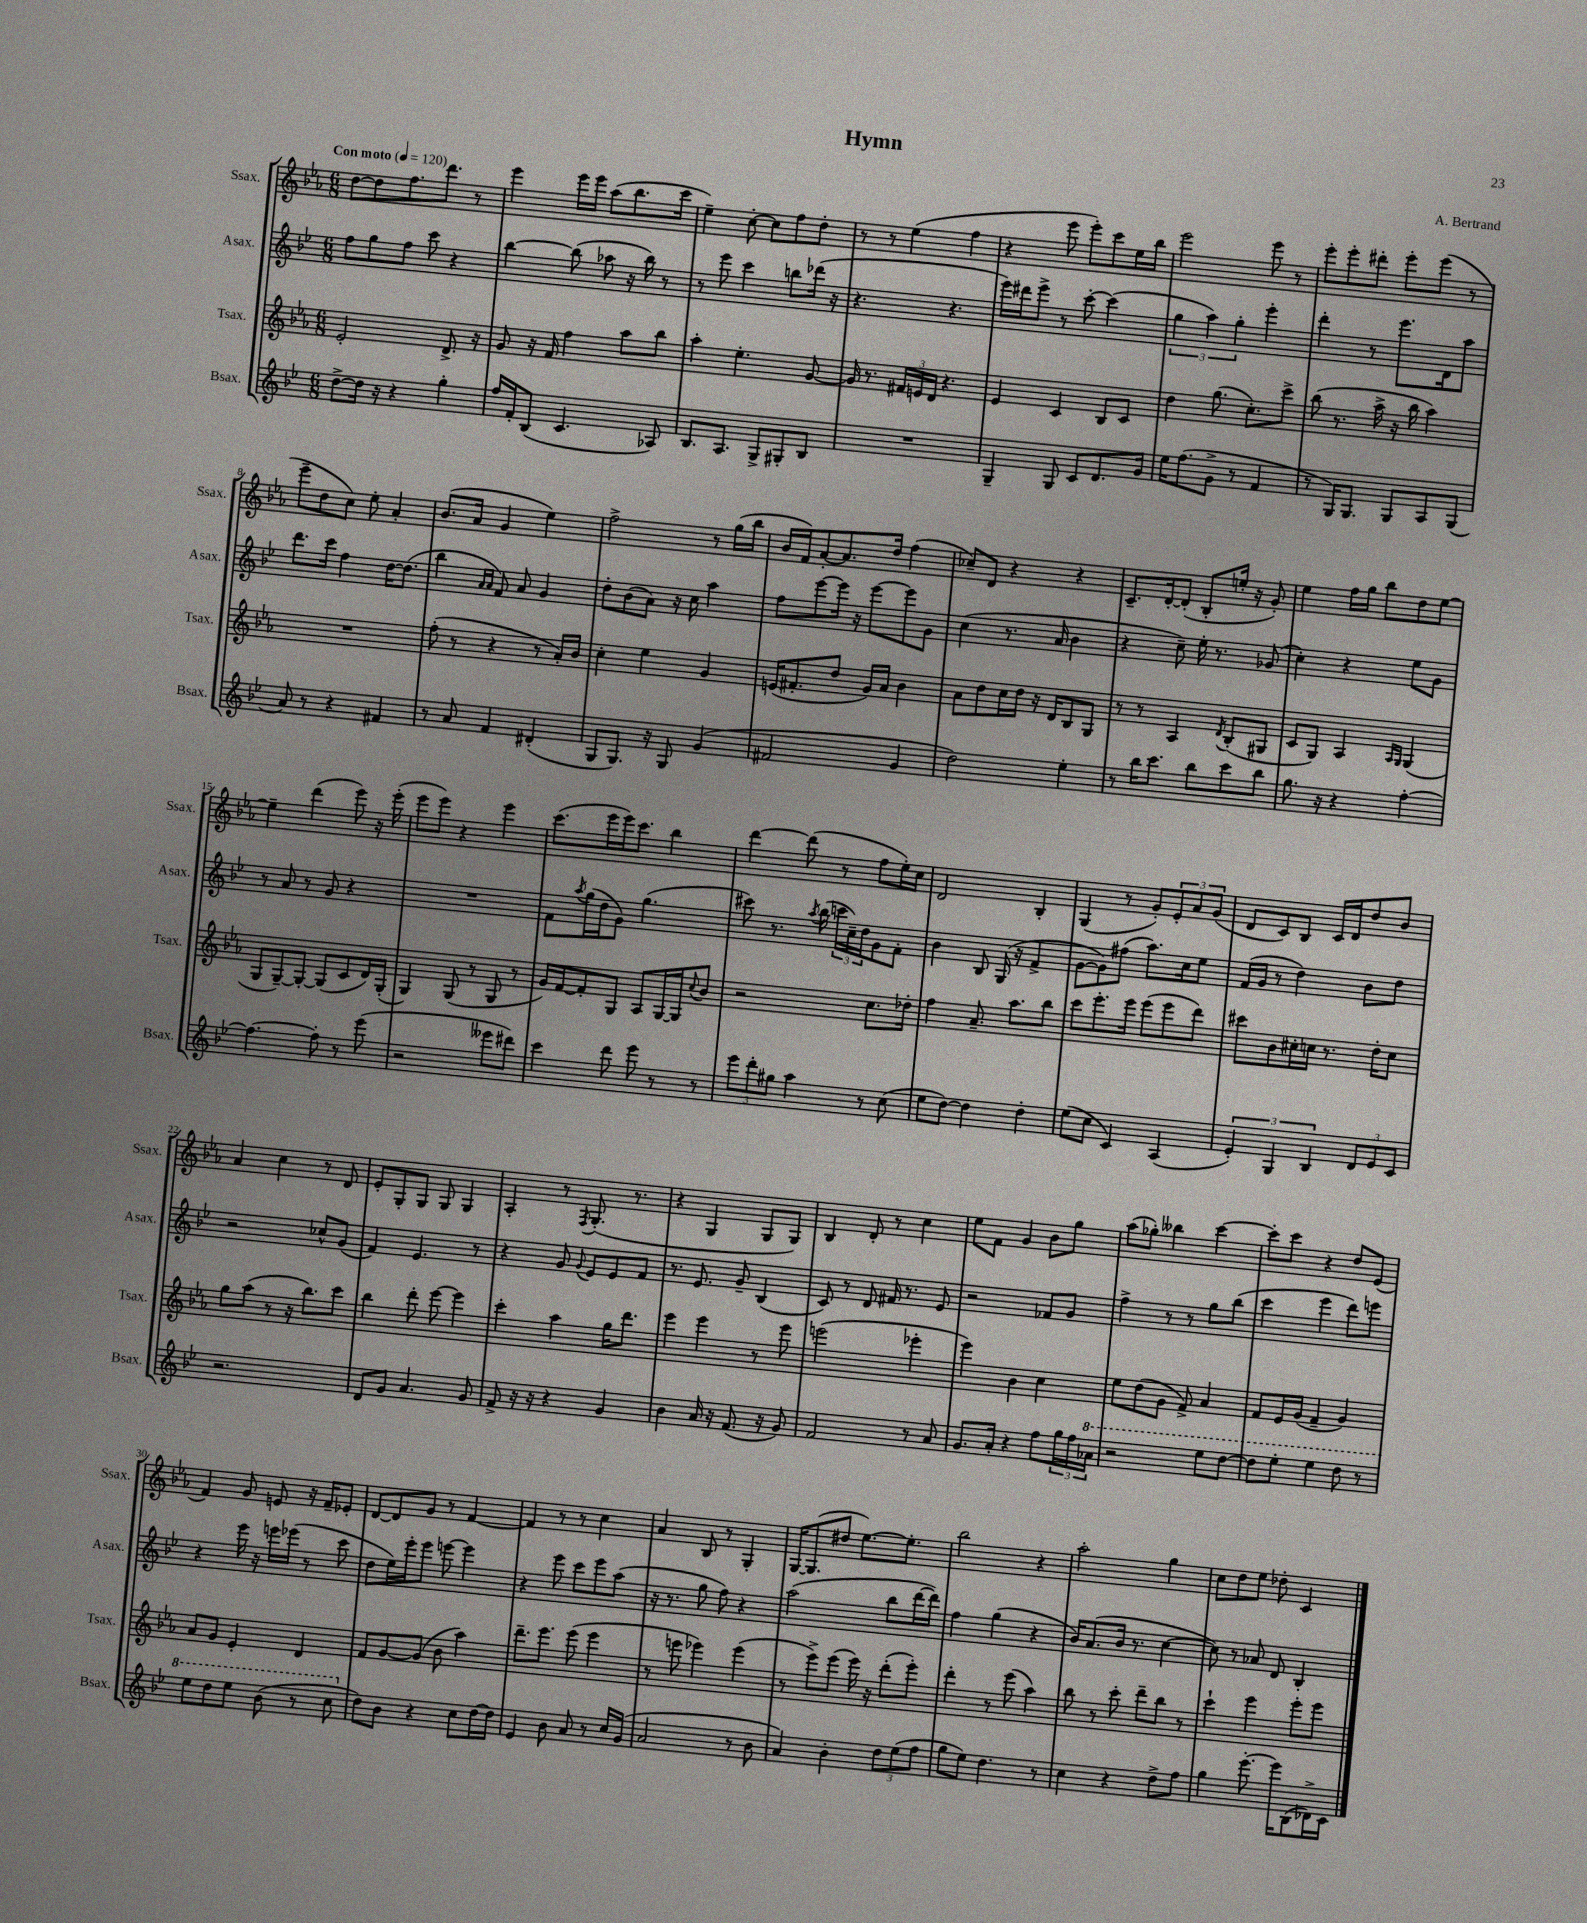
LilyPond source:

\header { title = "Hymn" composer = "A. Bertrand" }
<<
\new StaffGroup <<
\new Staff = "s0" \with { instrumentName = "Ssax." shortInstrumentName = "Ssax." } {
    \clef treble \key ees \major \numericTimeSignature \time 6/8 \tempo "Con moto" 4 = 120
    d''8~ d''8 f''8. d'''8. r8 |
    ees'''4 ees'''16 ees'''16 aes''8( bes''8. c'''16 |
    ees''4--) c''8~-. c''8 f''8 d''8-. |
    r8 r8 ees''4( f''4 |
    r4 ees'''8 ees'''8-.) c'''8 ees''16 bes''16 |
    ees'''2 ees'''8 r8 |
    ees'''8-. ees'''8-. dis'''8-. ees'''8-. ees'''8( r8 |
    ees'''8-- d''8 c''8) ees''8-. aes'4-. |
    bes'8.( aes'16 g'4 ees''4) |
    f''2-> r8 g''16( bes''16 |
    bes'16 f'16) aes'8~-. aes'8. d''16 f''4( |
    ces''8--) d'8 r4 r4 |
    c'8.-- d'16~-. d'8-.( bes8-. e''16-. r16 g'8-.) |
    ees''4 f''16 g''16 bes''8 d''8 ees''8~ |
    ees''4-- d'''4( ees'''8) r16 ees'''16-.( |
    ees'''8 ees'''8) r4 ees'''4 |
    c'''8.( ees'''16 ees'''16) c'''8. bes''4 |
    d'''4~ d'''8( r8 f''8 ees''16-.) c''16 |
    d'2 bes4-. |
    g4( r8 g'8-.) \tuplet 3/2 { ees'8-. aes'8 g'8( } |
    d'8 c'8) bes8 c'16 d'16 d''8 bes'8 |
    aes'4 c''4 r8 d'8 |
    ees'8-. g8-. g8 g8 g4 |
    aes4-. r8 \acciaccatura { f8 } g8.-.( r8. |
    r4 g4 g8 g8) |
    bes4 d'8-. r8 c''4 |
    ees''8 f'8 g'4 bes'8 g''8 |
    aes''8( ges''8-.) beses''4 c'''4~ |
    c'''8-. c'''8 r4 d''8 ees'8( |
    f'4) g'8 e'8 r16 f'16-- ees'8-. |
    d'8~ d'8 g'8 r8 f'4~ |
    f'4 r8 r8 c''4 |
    aes'4 bes8 r8 g4-. |
    g16~ g8.( dis''8 ees''8.~) ees''8.-. |
    bes''2 r4 |
    aes''2-. g''4 |
    c''8 d''8 ees''8 des''8-. c'4 \bar "|." |
}
\new Staff = "s1" \with { instrumentName = "Asax." shortInstrumentName = "Asax." } {
    \clef treble \key bes \major \numericTimeSignature \time 6/8
    f''8 g''8 f''8 c'''8 r4 |
    bes''4~ bes''8( aes''8 r16 bes''16) r8 |
    r8 ees'''8 c'''4 b''8 des'''16( r16 |
    r4. r4. |
    ees'''16) dis'''16 ees'''8-> r8 c'''8~-. c'''4( |
    \tuplet 3/2 { g''4 a''4) g''4-. } ees'''4-. |
    d'''4-. r8 ees'''8. d'16 a''8 |
    d'''8. c'''16 f''4 d''16~ d''8.( |
    bes''4 \grace { a'16 a'16 } f'8) a'8 g'4 |
    d''8-. bes'8( a'8) r16 c''16 a''4 |
    f''8 ees'''8~ ees'''16 r16 ees'''8~ ees'''8 g'8 |
    c''4( r8. a'16 bes'4 |
    r4 c''8--) ees''16-. r8. ges'8( |
    c''4-.) r4 ees''8 g'8 |
    r8 a'8 r8 g'8 r4 |
    R2. |
    f'8 \acciaccatura { a''8 } g''16( d''16 g'8) g''4.( |
    cis'''8) r8. \acciaccatura { a''8 } bes''16( \tuplet 3/2 { c'''16 c''16--) d''16 } g'8 f'8-. |
    bes'4 bes8 g16( r16 f'4-> |
    g'8~ g'8) fis''8( a''8.) c''16 ees''8 |
    f'16( g'16 r8 d''4) bes'8 d''8 |
    r2 ces''8-^ g'8( |
    f'4) ees'4. r8 |
    r4 g'8 \appoggiatura { g'8 } ees'8 ees'8 f'8 |
    r8. ees'8. g'8-- bes4( |
    c'8) r8 d'8 fis'16 r8. ees'8 |
    r2 fes'8 g'8 |
    f''4-> r8 r8 g''8 bes''8( |
    c'''4 ees'''4 d'''8) e'''8 |
    r4 ees'''16 r16 e'''16 ees'''16( r8 c'''8 |
    d''8 ees''16) ees'''16-. ees'''8 e'''8~ e'''4 |
    r4 ees'''8 c'''8 ees'''8 a''8( |
    r16 r8. g''8 f''8) r4 |
    a''2( bes''8 d'''16~ d'''16) |
    f''4 g''4( r4 |
    bes'16) a'8.( bes'16 r8. c''4~ |
    c''8) r8 aes'8 d'8 bes4-. \bar "|." |
}
\new Staff = "s2" \with { instrumentName = "Tsax." shortInstrumentName = "Tsax." } {
    \clef treble \key ees \major \numericTimeSignature \time 6/8
    ees'2-. d'8.-> r16 |
    g'8 r16 f'16 f''4 aes''8 bes''8 |
    aes''4-. ees''4.-. g'8~ |
    g'16 r8. \tuplet 3/2 { fis'16 e'16 d'16 } r4. |
    ees'4 c'4 bes8 c'8 |
    d''4 g''8.( c''8.-.) c'''8-> |
    bes''8( r8. aes''16-> r16 bes''16 aes''4) |
    R2. |
    f''8-.( r8 r4 r8 aes'16-.) bes'16 |
    c''4-. ees''4 g'4 |
    e'16( fis'8.-. d''8 g'16) aes'16 bes'4 |
    aes'8 d''8 c''16 d''16 r16 d'16 bes8 g8 |
    r8 r8 aes4 \acciaccatura { d'8 } bes8-.( gis8 |
    c'8 g8) aes4 \grace { aes16 g16 } g4( |
    g8 g8~--) g8~-. g8( c'8 d'16) g16-.( |
    g4) g8( r8 g8 r8 |
    g'16) f'16~ f'8-. g8 aes8 g16~ g16 \appoggiatura { c''8 } bes'8 |
    r2 c''8. des''16-. |
    f''4 aes'8.-- aes''8. bes''8 |
    c'''8 ees'''8.-. ees'''16 ees'''8( ees'''8 d'''8) |
    cis'''8 bes'8 cis''16-. c''16 r8. d''16-. c''8 |
    g''8 aes''8( r8 r16 bes''8.) c'''8 |
    bes''4 d'''8-. ees'''8~ ees'''4 |
    c'''4-. aes''4 g''16 d'''8. |
    ees'''4 ees'''4 r8 ees'''8 |
    e'''2( ees'''4-. |
    ees'''4) bes'4 c''4 |
    ees''8 d''8( g'8 f'8->) aes'4 |
    f'8 ees'16 g'16( f'4-- g'4) |
    aes'8 g'8 ees'4-. d'4 |
    f'8 g'8~ g'8( bes'8 aes''4) |
    d'''8.-- ees'''8. ees'''8( ees'''4 |
    r8 e'''8 ees'''4) ees'''4( |
    r8 ees'''8->) ees'''8( ees'''16) r16 d'''8-.( ees'''8-.) |
    d'''4-. r8 ees'''8( aes''4) |
    bes''8 r8 c'''8-. d'''8-- bes''8 r8 |
    c'''4-! ees'''4 ees'''8-. ees'''8 \bar "|." |
}
\new Staff = "s3" \with { instrumentName = "Bsax." shortInstrumentName = "Bsax." } {
    \clef treble \key bes \major \numericTimeSignature \time 6/8
    d''8~-> d''16 r16 r4 g''4-. |
    f''16 f'16-. bes8( c'4. aes8) |
    bes8. a8. g8-> gis8-. bes8 |
    R2. |
    g4-- g8 c'8 d'8. g'16 |
    ees''16 f''8.( g'8-> r8 f'4 |
    r8 g16) g8. g8 a8 g8( |
    a'8) r8 r4 fis'4 |
    r8 a'8 f'4 dis'4-.( |
    g8 g8.) r16 g8 g'4( |
    fis'2 g'4 |
    d''2) ees''4-. |
    r8 bes''16 c'''8. bes''8 c'''8 bes''8 |
    g''8. r16 r4 f''4~-. |
    f''4.~ f''8-. r8 ees'''8( |
    r2 eeses'''8 dis'''8) |
    c'''4 d'''8 ees'''8 r8 r8 |
    \tuplet 3/2 { ees'''8 d'''8-. gis''8 } a''4 r8 c''8( |
    ees''8 d''8~) d''4 d''4-. |
    ees''8( c''8 c'4) a4( |
    \tuplet 3/2 { ees'4-.) g4 bes4 } \tuplet 3/2 { d'8 ees'8 c'8 } |
    r2. |
    d'8 g'8 a'4. g'8 |
    f'8-> r16 r16 r4 g'4 |
    bes'4 a'16 r16 f'8.( r16 g'8) |
    f'2 r8 a'8 |
    g'8. a'16-. r4 f''8 \tuplet 3/2 { g''16 f''16 \ottava #1 aes''16 } |
    r2 ees'''8 d'''8~ |
    d'''8 ees'''8-. ees'''4 d'''8 r8 |
    ees'''8 d'''8 ees'''8 bes''8( r8 c'''8 \ottava #0 |
    d''8) bes'8 r4 c''8 d''16~ d''16 |
    ees'4 bes'8 a'8 r8 c''16 g'16( |
    a'2 r8 bes'8 |
    a'4) bes'4-. \tuplet 3/2 { d''8 ees''8( f''8 } |
    g''8 ees''8) d''4. r8 |
    c''4 r4 d''8-> f''8 |
    g''4 ees'''8.~-. ees'''16 bes8( des'16->) c'16 \bar "|." |
}
>>
>>
